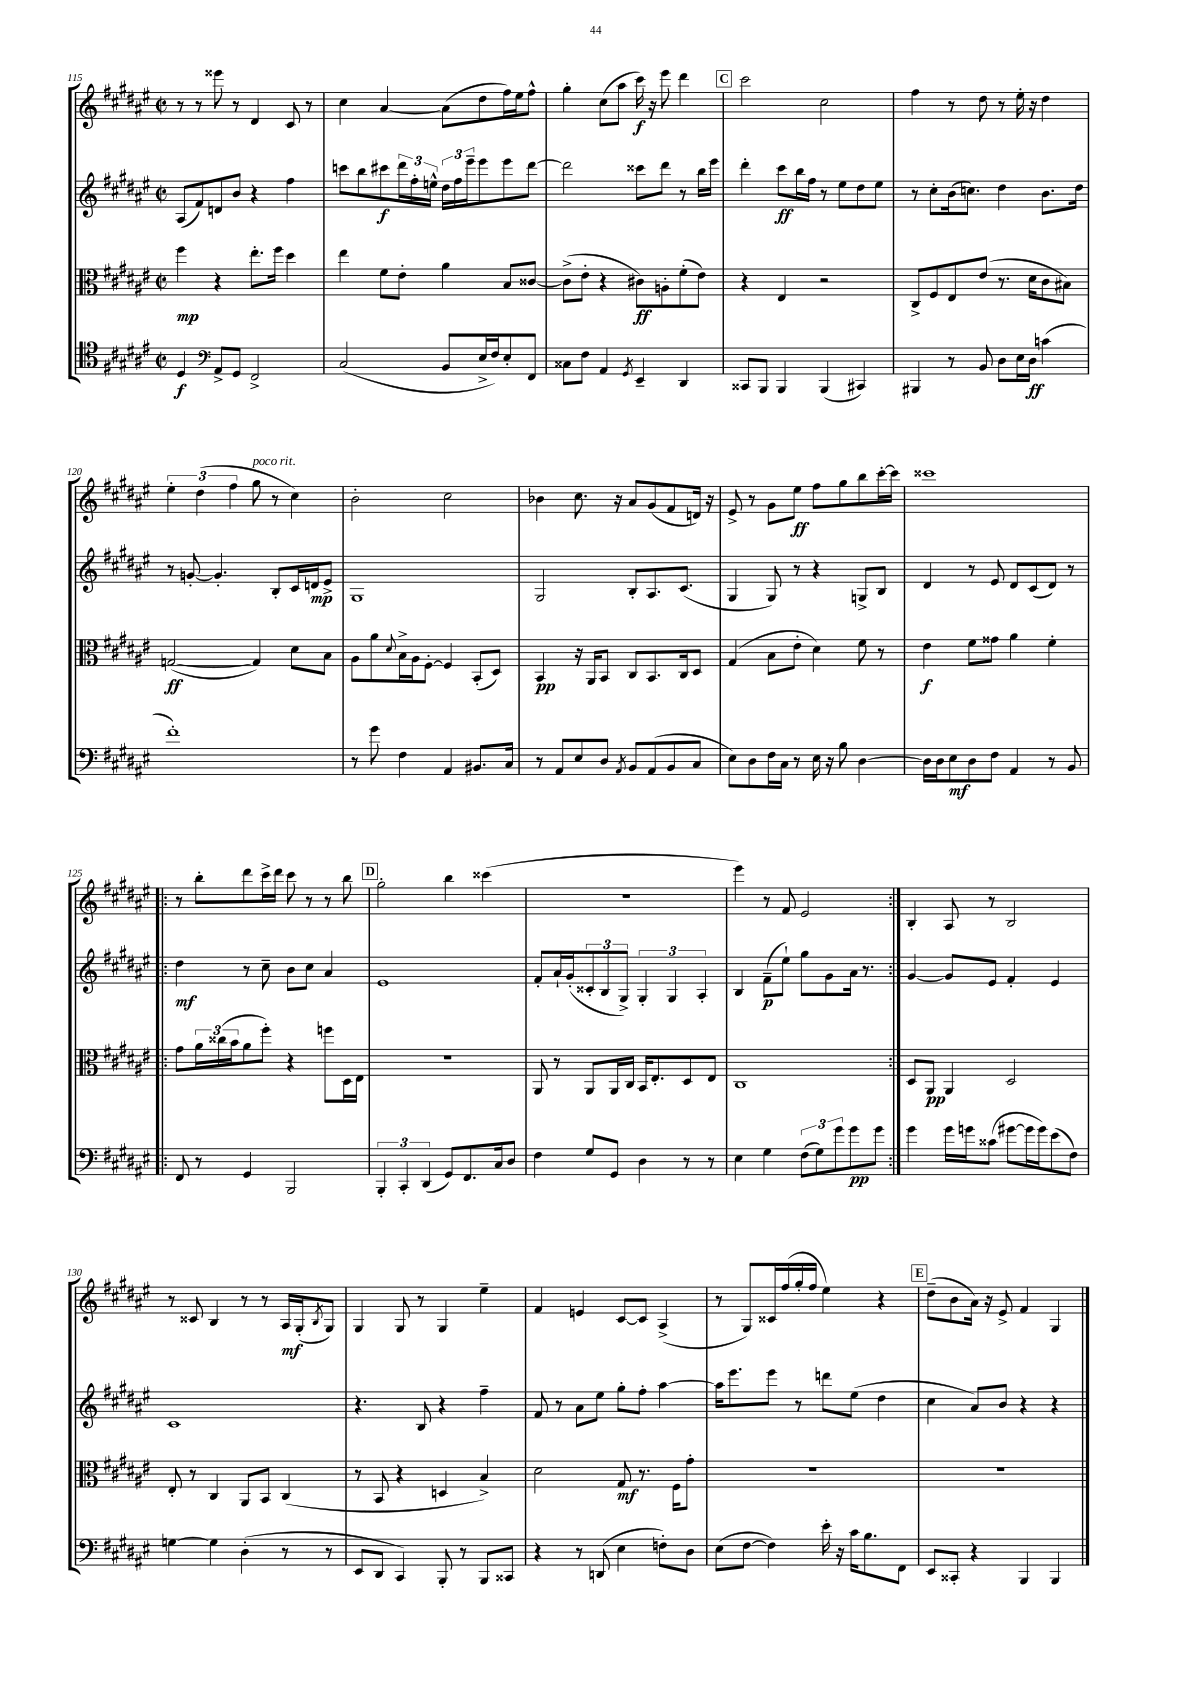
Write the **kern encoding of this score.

**kern	**kern	**kern	**kern
*staff4	*staff3	*staff2	*staff1
*clefC4	*clefC3	*clefG2	*clefG2
*k[f#c#g#d#a#e#]	*k[f#c#g#d#a#e#]	*k[f#c#g#d#a#e#]	*k[f#c#g#d#a#e#]
*M2/2	*M2/2	*M2/2	*M2/2
*met(c|)	*met(c|)	*met(c|)	*met(c|)
4D#	4ff#	(8A#	8r
.	.	8f#)	8r
*clefF4	*	*	*
8AA#^	4r	8d	8eee##
8GG#	.	8b	8r
2FF#^	8.ee#'	4r	4d#
.	16ff#	.	.
.	4dd#	4ff#	8c#
.	.	.	8r
=	=	=	=
(2C#	4ee#	8ccc	4cc#
.	.	8bb	.
.	8f#	8ccc#	[4a#
.	8e#'	24ddd#	.
.	.	24ff#'	.
.	.	24ee^^	.
8BB	4a#	24dd#	(8a#]
.	.	24ff#	.
.	.	24eee#~	.
16E#^	.	8eee#	8dd#
16F#)	.	.	.
8E#'	8B	8eee#	16ff#)
.	.	.	16ee#
8FF#	[8c##	[8ddd#	8ff#^^
=	=	=	=
8C##	(8c##^]	2ddd#]	4gg#'
8F#	8e#'	.	.
4AA#	4r	.	(8cc#
.	.	.	8aa#
8qGG#	.	.	.
4EE#~	8c#)	8ccc##	16ccc#)
.	.	.	16r
.	8A'	8ddd#	8eee#
4DD#	(8f#'	8r	4ddd#
.	8e#)	16bb	.
.	.	16eee#	.
=	=	=	=
8CC##	4r	4ddd#'	2ccc#
8BBB	.	.	.
4BBB	4E#	8ccc#	.
.	.	16bb	.
.	.	16ff#	.
(4BBB	2r	8r	2cc#
.	.	8ee#	.
4CC#)	.	8dd#	.
.	.	8ee#	.
=	=	=	=
4BBB#	8C#^	8r	4ff#
.	8F#	8cc#'	.
8r	8E#	(16b	8r
.	.	8.cc)	.
8BB	(8e#	.	8dd#
8D#	8.r	4dd#	8r
16E#	.	.	16ee#'
16D#	16d#	.	16r
(4c	8c#	8.b	4dd#
.	8B#)	.	.
.	.	16dd#	.
=	=	=	=
1f#')	([2G	8r	6ee#'
.	.	[8g'	.
.	.	.	(6dd#
.	.	4.g']	.
.	.	.	6ff#
.	4G])	.	8gg#
.	.	8B'	8r
.	8d#	16c#	4cc#)
.	.	16d	.
.	8B	8e#^	.
=	=	=	=
8r	8A#	1G#	2b'
8g#	8a#	.	.
.	8qqd#	.	.
4F#	16B^	.	.
.	16A#	.	.
.	[8F#'	.	.
4AA#	4F#]	.	2cc#
8.BB#	(8BB'	.	.
.	8D#)	.	.
16C#	.	.	.
=	=	=	=
8r	4BB	2G#	4b-
8AA#	.	.	.
8E#	16r	.	8.cc#
.	16AA#	.	.
8D#	8BB	.	.
.	.	.	16r
8qAA#	.	.	.
8BB	8C#	8B'	8a#
(8AA#	8.BB	8.A#	(8g#
8BB	.	.	8f#
.	16C#	(8.c#	.
8C#	8D#	.	16d)
.	.	.	16r
=	=	=	=
8E#)	(4G#	4G#	8e#^
8D#	.	.	8r
16F#	8B	8G#)	8g#
16C#	.	.	.
8r	8e#'	8r	8ee#
16E#	4d#)	4r	8ff#
16r	.	.	.
8B	.	.	8gg#
[4D#	8f#	8G^	8bb
.	8r	8B	[16ccc#'
.	.	.	16ccc#]
=	=	=	=
16D#]	4e#	4d#	1ccc##
16D#	.	.	.
8E#	.	.	.
8D#	8f#	8r	.
8F#	8g##	8e#	.
4AA#	4a#	8d#	.
.	.	(8c#	.
8r	4f#'	8d#)	.
8BB	.	8r	.
=!|:	=!|:	=!|:	=!|:
8FF#	8g#	4dd#	8r
8r	24a#	.	8bb'
.	(24cc##	.	.
.	24b	.	.
4GG#	8a#	8r	8ddd#
.	8ff#')	8cc#~	16ccc#^
.	.	.	16ddd#
2BBB	4r	8b	8ccc#
.	.	8cc#	8r
.	8ff	4a#	8r
.	16D#	.	8bb
.	16E#	.	.
=	=	=	=
6BBB'	1r	1e#	2gg#'
6CC#'	.	.	.
(6DD#	.	.	.
8GG#)	.	.	4bb
8.FF#	.	.	.
.	.	.	(4ccc##
16C#	.	.	.
8D#	.	.	.
=	=	=	=
4F#	8AA#	8f#'	1r
.	8r	16a#`	.
.	.	(16g#'	.
8G#	8AA#	12c##'	.
.	.	12B	.
8GG#	16AA#	.	.
.	.	12G#^)	.
.	16C#	.	.
4D#	16BB	6G#'	.
.	8.E#'	.	.
.	.	6G#	.
8r	8D#	.	.
.	.	6A#'	.
8r	8E#	.	.
=	=	=	=
4E#	1C#	4B	4eee#)
4G#	.	(8f#~	8r
.	.	8ee#`)	8f#
(12F#	.	8gg#	2e#
12G#)	.	.	.
.	.	8g#	.
12g#	.	.	.
8g#	.	16a#	.
.	.	8.r	.
8g#	.	.	.
=:|!	=:|!	=:|!	=:|!
4g#	8D#	[4g#	4B'
.	8AA#	.	.
16g#	4AA#	8g#]	8A#
16g	.	.	.
(8c##	.	8e#	8r
[8g#	2D#	4f#'	2B
16g#]	.	.	.
16g#)	.	.	.
(8e#	.	4e#	.
8F#)	.	.	.
=	=	=	=
[4G	8E#'	1c#	8r
.	8r	.	8c##
4G]	4C#	.	4B
(4D#'	8AA#	.	8r
.	8BB	.	8r
8r	(4C#	.	16A#
.	.	.	(16G#'
.	.	.	8qB
8r	.	.	8G#)
=	=	=	=
8EE#	8r	4.r	4G#
8DD#	8BB	.	.
4CC#)	4r	.	8G#
.	.	8B	8r
8BBB'	4D	4r	4G#
8r	.	.	.
8BBB	4B^)	4ff#~	4ee#~
8CC##	.	.	.
=	=	=	=
4r	2d#	8f#	4f#
.	.	8r	.
8r	.	8a#	4e
(8DD	.	8ee#	.
4E#	8G#	8gg#'	[8c#
.	8.r	8ff#'	8c#]
8F')	.	[4aa#	(4A#^
.	16F#	.	.
8D#	8g#'	.	.
=	=	=	=
(8E#	1r	16aa#]	8r
.	.	8.eee#	.
[8F#	.	.	8G#)
4F#])	.	8eee#	16c##
.	.	.	(16ff#
.	.	8r	16gg#'
.	.	.	16ff#
16e#'	.	8ddd	4ee#)
16r	.	.	.
16c#	.	(8ee#	.
8.B	.	.	.
.	.	4dd#	4r
8FF#	.	.	.
=	=	=	=
8EE#	1r	4cc#	(8dd#~
8CC##'	.	.	8b
4r	.	8a#)	16a#)
.	.	.	16r
.	.	8b	8e#^
4BBB	.	4r	4f#
4BBB	.	4r	4G#
==	==	==	==
*-	*-	*-	*-
